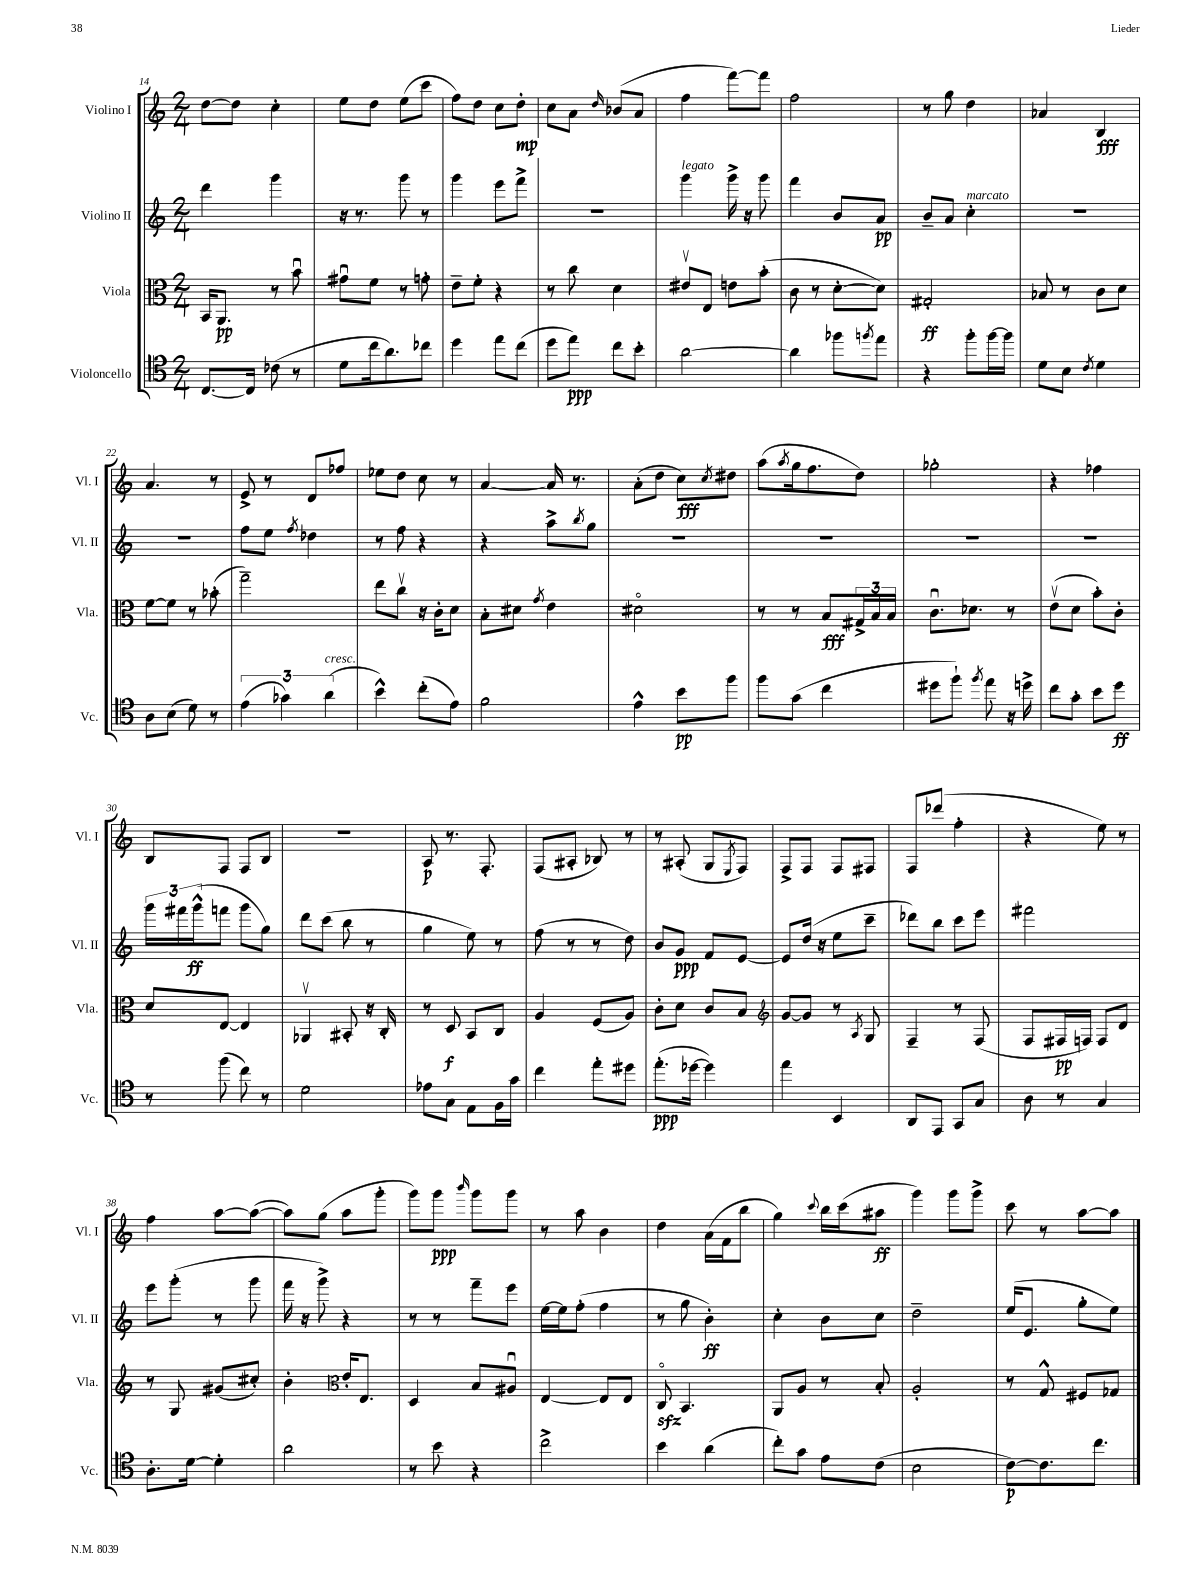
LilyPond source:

<<
\new StaffGroup <<
\new Staff = "s0" \with { instrumentName = "Violino I" shortInstrumentName = "Vl. I" } {
    \clef treble \key c \major \numericTimeSignature \time 2/4
    d''8~ d''8 c''4-. |
    e''8 d''8 e''8( c'''8 |
    f''8) d''8 c''8 d''8-.\mp |
    c''8 a'8 \grace { d''16 } bes'8( a'8 |
    f''4 f'''8~) f'''8 |
    f''2 |
    r8 g''8 d''4 |
    aes'4 b4\fff |
    a'4. r8 |
    e'8-> r8 d'8 fes''8 |
    ees''8 d''8 c''8 r8 |
    a'4~ a'16 r8. |
    a'8-.( d''8 c''8\fff) \acciaccatura { c''8 } dis''8 |
    a''8( \acciaccatura { a''8 } g''16 f''8. d''8) |
    ges''2-. |
    r4 fes''4 |
    b8 f8 f8 b8 |
    r2 |
    a8\p r8. f8.-. |
    f8( ais8-. bes8) r8 |
    r8 ais8-.( g8 \acciaccatura { e8 } f8) |
    f8-> f8 f8 fis8 |
    f8 des'''8( f''4-. |
    r4 e''8) r8 |
    f''4 a''8~ a''8~( |
    a''8) g''8( a''8 g'''8-. |
    g'''8) g'''8\ppp \grace { b'''16 } g'''8 g'''8 |
    r8 a''8 b'4 |
    d''4 a'16( f'16 b''8 |
    g''4) \appoggiatura { c'''8 } b''16 c'''16( ais''8\ff |
    g'''4) g'''8 g'''8-> |
    c'''8 r8 a''8~ a''8 \bar "|." |
}
\new Staff = "s1" \with { instrumentName = "Violino II" shortInstrumentName = "Vl. II" } {
    \clef treble \key c \major \numericTimeSignature \time 2/4
    d'''4 g'''4 |
    r16 r8. g'''8 r8 |
    g'''4 e'''8 f'''8-> |
    r2 |
    g'''4^\markup { \italic "legato" } g'''16-> r16 g'''8 |
    f'''4 b'8 a'8\pp |
    b'8-- a'8 c''4-.^\markup { \italic "marcato" } |
    R2 |
    R2 |
    f''8 e''8 \acciaccatura { f''8 } des''4 |
    r8 f''8 r4 |
    r4 a''8-> \acciaccatura { b''8 } g''8 |
    R2 |
    R2 |
    R2 |
    R2 |
    \tuplet 3/2 { g'''16 fis'''16 g'''16-^\ff( } f'''8 g'''8 g''8) |
    d'''8 c'''8( b''8 r8 |
    g''4 e''8) r8 |
    f''8( r8 r8 d''8) |
    b'8 g'8\ppp f'8 e'8~ |
    e'8 d''16( r16 e''8 c'''8-- |
    des'''8) b''8 c'''8 e'''8 |
    fis'''2 |
    e'''8 g'''8-.( r8 g'''8 |
    f'''16 r16 g'''8->) r4 |
    r8 r8 f'''8-- e'''8 |
    e''16~ e''16 f''8-.( f''4 |
    r8 g''8 b'4-.\ff) |
    c''4-. b'8 c''8 |
    d''2-- |
    e''16( e'8. g''8-. e''8) \bar "|." |
}
\new Staff = "s2" \with { instrumentName = "Viola" shortInstrumentName = "Vla." } {
    \clef alto \key c \major \numericTimeSignature \time 2/4
    b,16 a,8.\pp r8 b'8\downbow |
    gis'8\downbow f'8 r8 g'8-. |
    e'8-- f'8-. r4 |
    r8 c''8 d'4 |
    eis'8\upbow e8 e'8 b'8-.( |
    c'8 r8 d'8~-. d'8) |
    gis2-.\ff |
    bes8 r8 c'8 d'8 |
    f'8~ f'8 r8 bes'8-.( |
    g''2--) |
    e''8 c''8\upbow r16 c'16-. d'8 |
    b8-. dis'8 \acciaccatura { g'8 } e'4 |
    dis'2\flageolet |
    r8 r8 b8\fff \tuplet 3/2 { gis16-> b16 b16 } |
    c'8.\downbow des'8. r8 |
    e'8\upbow( d'8 b'8-.) c'8-. |
    d'8 e8~ e4 |
    aes,4\upbow bis,8-. r16 c16-. |
    r8 d8\f b,8 c8 |
    a4 f8( a8) |
    c'8-. d'8 c'8 b8 |
    \clef treble g'8~ g'8 r8 \acciaccatura { a8 } g8 |
    f4-- r8 f8( |
    f8 fis16\pp f16) f8 d'8 |
    r8 g8 gis'8( cis''8-.) |
    b'4-. \clef alto e'16-. e8. |
    d4 b8 ais8\downbow |
    e4~ e8 e8 |
    c8\flageolet\sfz b,4. |
    a,8 a8 r8 b8-. |
    a2-. |
    r8 g8-^ fis8 ges8 \bar "|." |
}
\new Staff = "s3" \with { instrumentName = "Violoncello" shortInstrumentName = "Vc." } {
    \clef tenor \key c \major \numericTimeSignature \time 2/4
    c8.~ c16 ces'8( r8 |
    d'8 c''16 a'8.) ces''8 |
    d''4 e''8 c''8( |
    d''8 e''8\ppp) c''8 b'8-. |
    a'2~ |
    a'4 fes''8 \acciaccatura { f''8 } e''8 |
    r4 f''8-. f''16~ f''16 |
    d'8 b8 \acciaccatura { c'8 } d'4 |
    a8 b8( d'8) r8 |
    \tuplet 3/2 { e'4( ges'4) a'4^\markup { \italic "cresc." }( } |
    b'4-^) c''8-.( e'8) |
    f'2 |
    e'4-^ b'8\pp f''8 |
    f''8 g'8( c''4 |
    dis''8 f''8-!) \acciaccatura { f''8 } e''8 r16 d''16-> |
    c''8 g'8-. b'8 d''8\ff |
    r8 f''8( c''8) r8 |
    d'2 |
    ees'8 g8 e8 f16 g'16 |
    c''4 e''8-. dis''8 |
    e''8.-.\ppp( des''16~ des''4) |
    e''4 b,4 |
    a,8 e,8 g,8 g8 |
    a8 r8 g4 |
    a8.-. d'16~ d'4-. |
    a'2 |
    r8 b'8 r4 |
    c''2-> |
    b'4 a'4( |
    c''8-.) g'8 e'8 c'8( |
    b2 |
    c'8~\p) c'8. c''8. \bar "|." |
}
>>
>>
\layout { \context { \Score currentBarNumber = #14 } }
